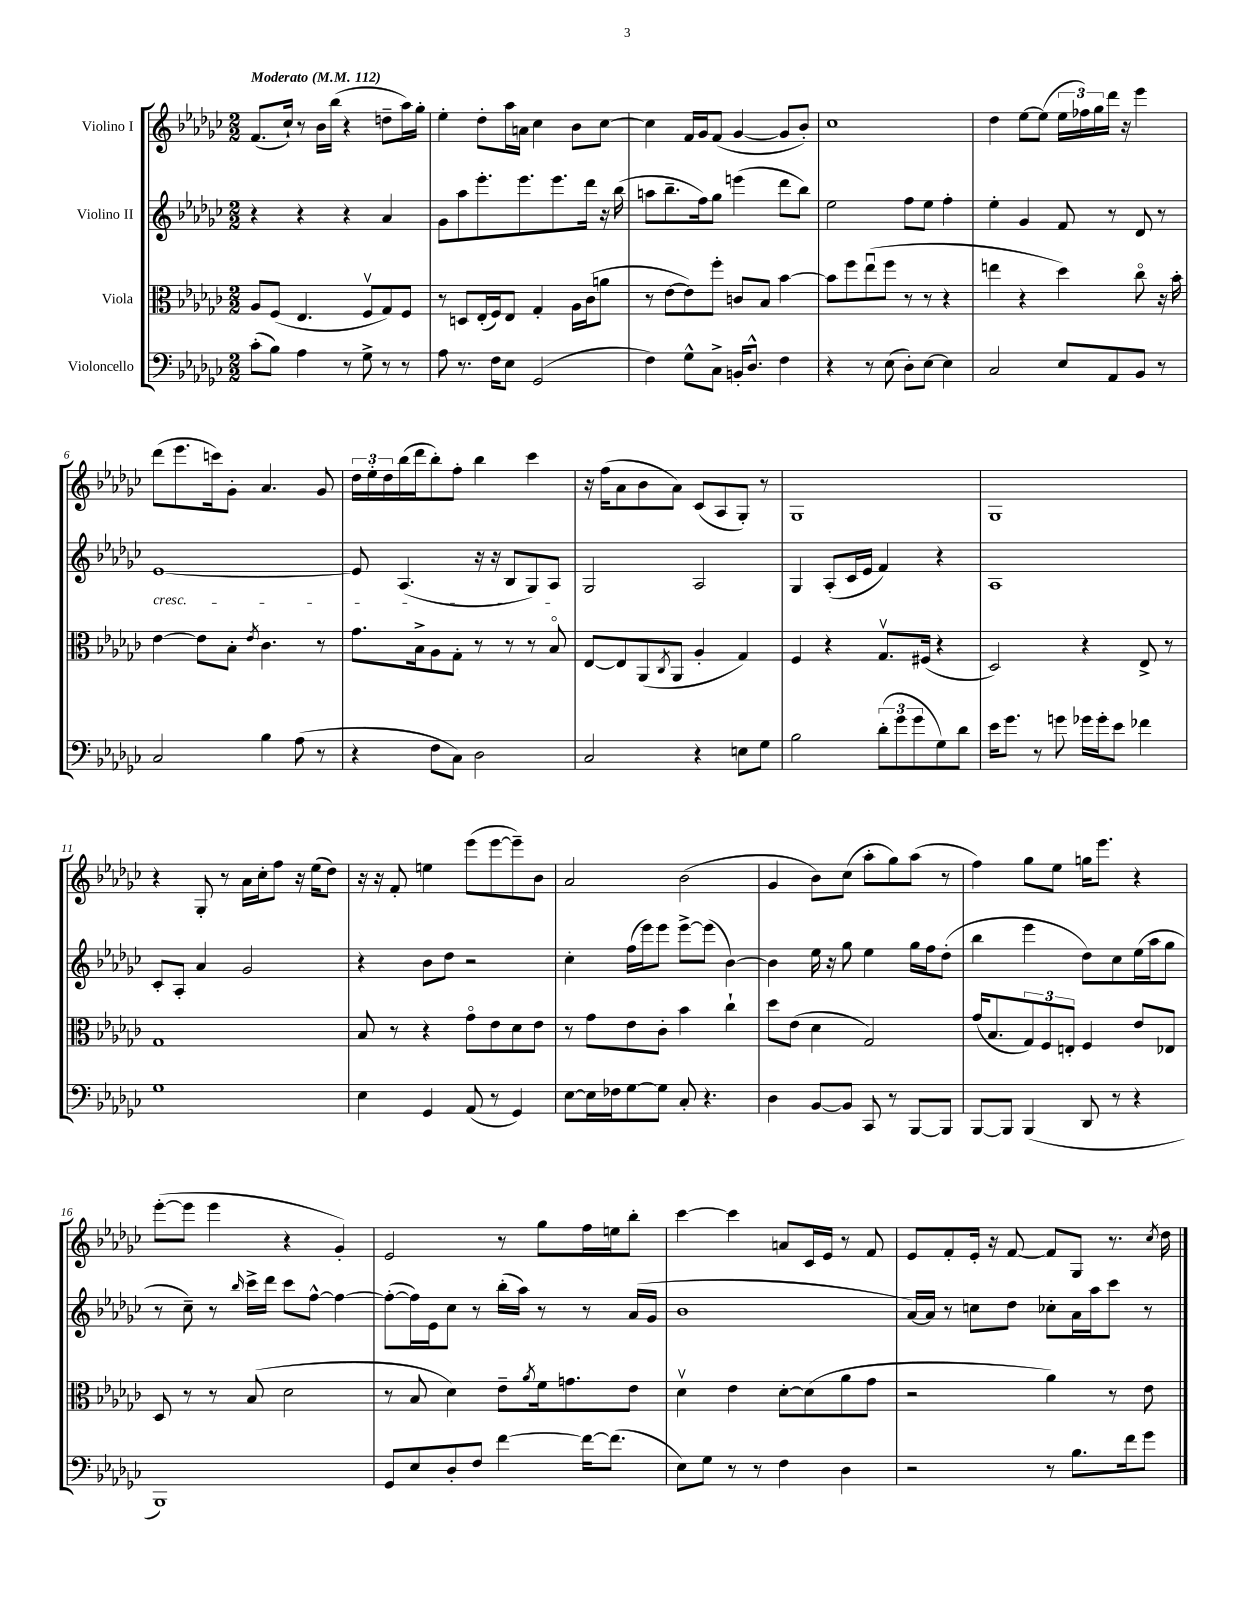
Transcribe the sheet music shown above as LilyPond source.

<<
\new StaffGroup <<
\new Staff = "s0" \with { instrumentName = "Violino I" } {
    \clef treble \key ges \major \numericTimeSignature \time 2/2 \tempo "Moderato" 4 = 112
    f'8.( ces''16-!) r8 bes'16 bes''16( r4 d''8-- aes''16) ges''16-. |
    ees''4-. des''8-. aes''16 a'16 ces''4 bes'8 ces''8~ |
    ces''4 f'16 ges'16 f'8( ges'4~ ges'8 bes'8-.) |
    ces''1 |
    des''4 ees''8~ ees''8( \tuplet 3/2 { ees''16 fes''16) ges''16 } des'''16 r16 ees'''4 |
    des'''8( ees'''8. c'''16) ges'8-. aes'4. ges'8 |
    \tuplet 3/2 { des''16 ees''16-. des''16 } bes''16( des'''16 bes''8-.) f''8-. bes''4 ces'''4 |
    r16 f''16( aes'8 bes'8 aes'8) ces'8( aes8 ges8-.) r8 |
    ges1 |
    ges1 |
    r4 ges8-. r8 aes'16 ces''16-. f''8 r16 ees''16( des''8) |
    r16 r16 f'8-. e''4 ees'''8( ees'''8~ ees'''8--) bes'8 |
    aes'2 bes'2( |
    ges'4 bes'8) ces''8( aes''8-. ges''8) aes''8( r8 |
    f''4) ges''8 ees''8 g''16 ees'''8. r4 |
    ees'''8~-.( ees'''8 ees'''4 r4 ges'4-.) |
    ees'2 r8 ges''8 f''16 e''16 bes''8-. |
    ces'''4~ ces'''4 a'8 ces'16 ees'16 r8 f'8 |
    ees'8 f'8-. ees'16-. r16 f'8~ f'8 ges8 r8. \acciaccatura { ces''8 } des''16 \bar "|." |
}
\new Staff = "s1" \with { instrumentName = "Violino II" } {
    \clef treble \key ges \major \numericTimeSignature \time 2/2
    r4 r4 r4 aes'4 |
    ges'8 aes''8 ees'''8.-. ees'''8. ees'''8. des'''16 r16 bes''16( |
    a''8 bes''8.-- f''16) ges''8 e'''4( des'''8 bes''8) |
    ees''2 f''8 ees''8 f''4-. |
    ees''4-. ges'4 f'8 r8 des'8 r8 |
    ees'1~\cresc |
    ees'8 aes4.( r16 r16 bes8 ges8) aes8\! |
    ges2 aes2 |
    ges4 aes8-.( ces'16 ees'16 f'4) r4 |
    aes1 |
    ces'8-. aes8-. aes'4 ges'2 |
    r4 bes'8 des''8 r2 |
    ces''4-. f''16( ees'''16) ees'''8 ees'''8~-> ees'''8( bes'4~) |
    bes'4 ees''16 r16 ges''8 ees''4 ges''16 f''16 des''8-.( |
    bes''4 ees'''4 des''8) ces''8 ees''16( aes''16 ges''8 |
    r8 ces''8--) r8 \grace { bes''16 } ces'''16-> des'''16 ces'''8 f''8~-^ f''4~ |
    f''8~-.( f''16) ees'16 ces''8 r8 bes''16-.( aes''16) r8 r8 aes'16( ges'16 |
    bes'1 |
    aes'16~) aes'16 r8 c''8 des''8 ces''8-. aes'16 aes''16 ces'''8 r8 \bar "|." |
}
\new Staff = "s2" \with { instrumentName = "Viola" } {
    \clef alto \key ges \major \numericTimeSignature \time 2/2
    aes8 f8( ees4. f8\upbow ges8) f8 |
    r8 d8 ees16-.( f16) ees8 ges4-. aes16 ces'16( a'8 |
    r8 ees'8~ ees'8) f''8-. c'8 bes8 bes'4~ |
    bes'8 f''8 ees''8\downbow( f''8 r8 r8 r4 |
    e''4 r4 des''4) ces''8\flageolet r16 bes'16-. |
    ees'4~ ees'8 bes8-. \acciaccatura { ees'8 } ces'4. r8 |
    ges'8. bes16-> aes8 ges8-. r8 r8 r8 bes8\flageolet |
    ees8~ ees8 aes,8( \acciaccatura { ces8 } aes,8 aes4-. ges4) |
    f4 r4 ges8.\upbow fis16( r4 |
    des2) r4 ees8-> r8 |
    ges1 |
    bes8 r8 r4 ges'8\flageolet ees'8 des'8 ees'8 |
    r8 ges'8 ees'8 ces'8-. bes'4 ces''4-! |
    des''8 ees'8( des'4 ges2) |
    ges'16( bes8. \tuplet 3/2 { ges8) f8 e8-. } f4 ees'8 ees8 |
    des8 r8 r8 bes8( des'2 |
    r8 bes8 des'4) ees'8-- \acciaccatura { aes'8 } f'16 g'8. ees'8 |
    des'4\upbow ees'4 des'8~-. des'8( aes'8 ges'8 |
    r2 aes'4) r8 ees'8 \bar "|." |
}
\new Staff = "s3" \with { instrumentName = "Violoncello" } {
    \clef bass \key ges \major \numericTimeSignature \time 2/2
    ces'8-.( bes8) aes4 r8 ges8-> r8 r8 |
    aes8 r8. f16 ees8 ges,2( |
    f4) ges8-^ ces8-> b,16-. des8.-^ f4 |
    r4 r8 ees8( des8-.) ees8~ ees4 |
    ces2 ees8 aes,8 bes,8 r8 |
    ces2 bes4 aes8( r8 |
    r4 f8 ces8) des2 |
    ces2 r4 e8 ges8 |
    bes2 \tuplet 3/2 { des'8-.( ges'8 ges'8 } ges8) des'8 |
    ees'16 ges'8. r8 g'8 ges'16 ges'16-. ees'8 fes'4 |
    ges1 |
    ees4 ges,4 aes,8( r8 ges,4) |
    ees8~ ees16 fes16 ges8~ ges8 ces8-. r4. |
    des4 bes,8~ bes,8 ces,8 r8 bes,,8~ bes,,8 |
    bes,,8~ bes,,8 bes,,4( des,8 r8 r4 |
    bes,,1) |
    ges,8 ees8 des8-. f8 f'4~ f'16~ f'8.( |
    ees8) ges8 r8 r8 f4 des4 |
    r2 r8 bes8. f'16 ges'8 \bar "|." |
}
>>
>>
